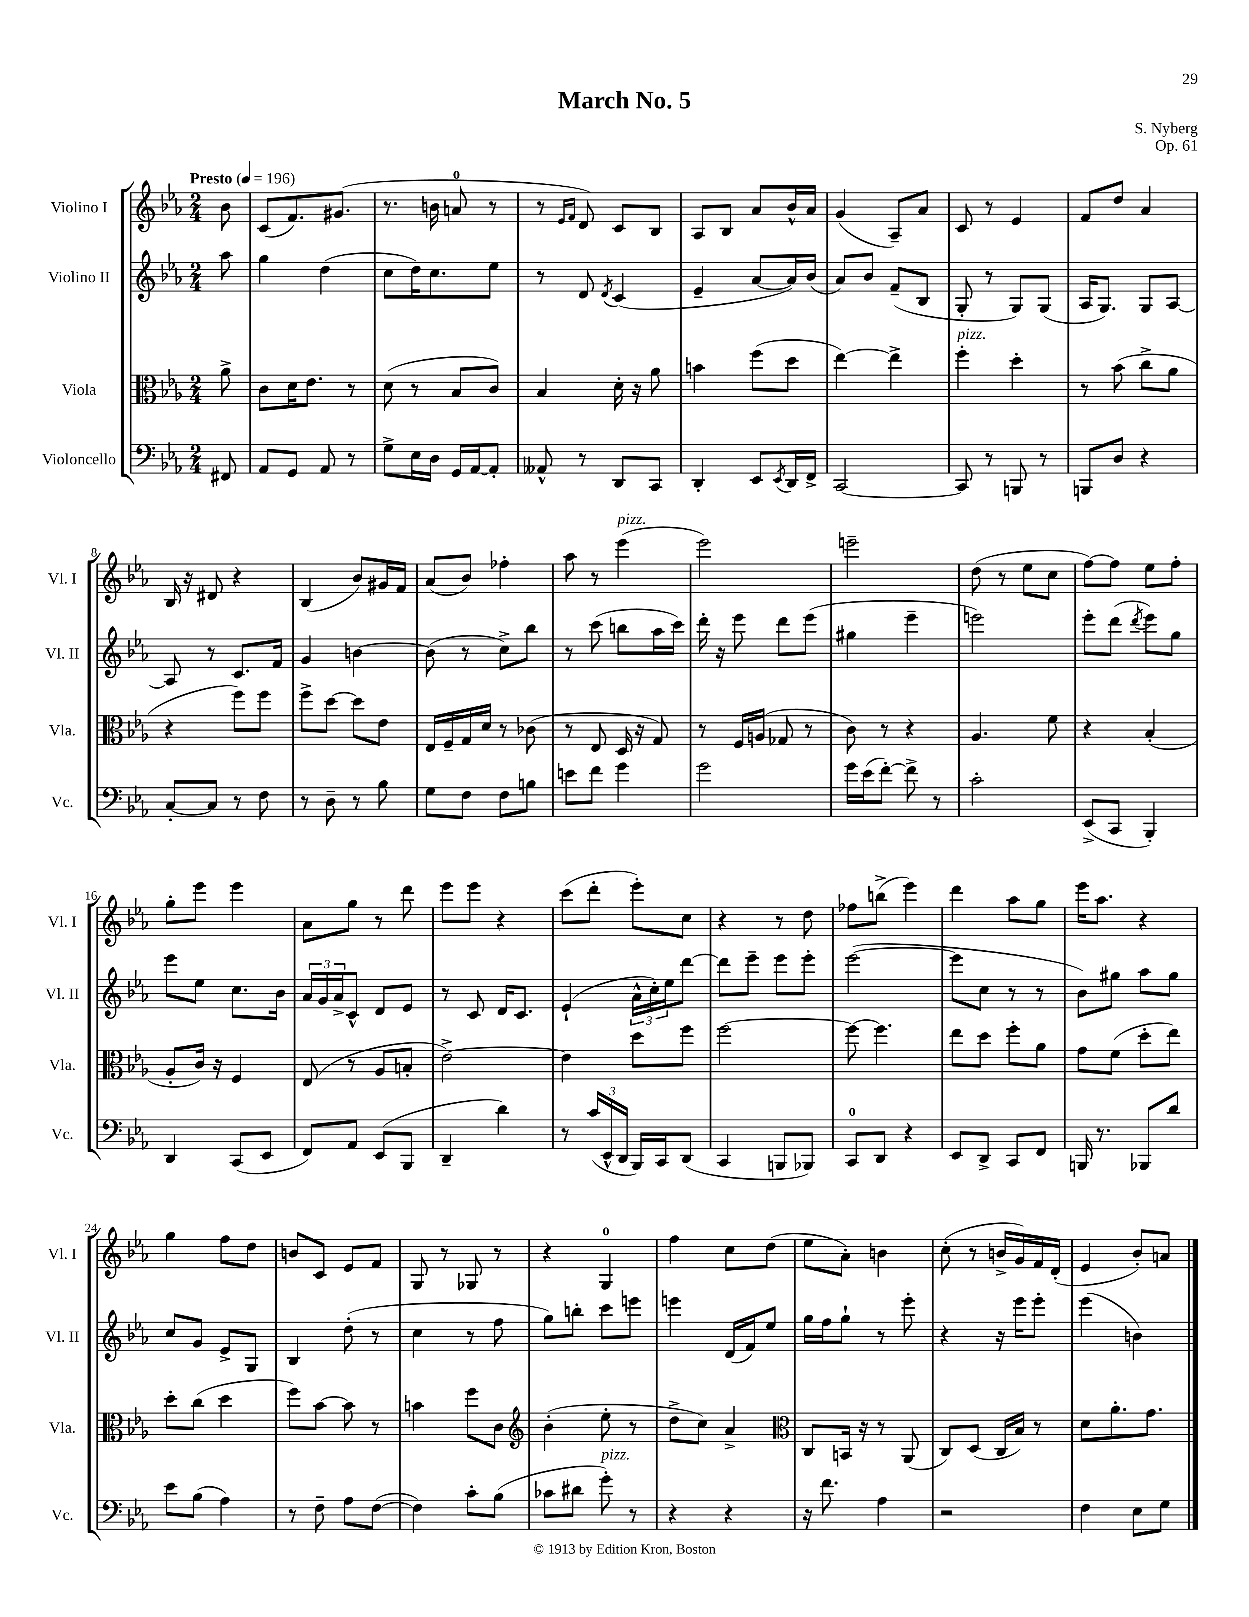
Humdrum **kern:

**kern	**kern	**kern	**kern
*staff4	*staff3	*staff2	*staff1
*clefF4	*clefC3	*clefG2	*clefG2
*k[b-e-a-]	*k[b-e-a-]	*k[b-e-a-]	*k[b-e-a-]
*M2/4	*M2/4	*M2/4	*M2/4
*MM196	*MM196	*MM196	*MM196
8FF#/	8a-^\	8aa-\	8b-\
=	=	=	=
8AA-/L	8c\L	4gg\	(8c/L
8GG/J	16d\K	.	8.f/)
.	8.e-\J	.	.
8AA-/	.	(4dd\	.
.	.	.	(8.g#/J
8r	8r	.	.
=	=	=	=
8G^\L	(8d\	8cc\L	8.r
16E-\L	8r	16dd\K)	.
16D\JJ	.	8.cc\	16b\
16GG/LL	8B-/L	.	8a/
[16AA-/J	.	.	.
8AA-'/]J	8c/J)	8ee-\J	8r
=	=	=	=
8AA--^^/	4B-/	8r	8r
.	.	.	16qqe-/LL
.	.	.	16qqf/JJ
8r	.	8d/	8d/)
.	.	8qd/	.
8DD/L	16d'\	(4c/	8c/L
.	16r	.	.
8CC/J	8a-\	.	8B-/J
=	=	=	=
4DD'/	4b\	4e-~/	8A-/L
.	.	.	8B-/J
8EE-/L	(8ff\L	[8a-/L	8a-/L
8qEE-/	.	.	.
16DD/L	8dd\J	16a-/]L)	16b-^^/L
16FF^/JJ	.	(16b-/JJ	16a-/JJ
=	=	=	=
[2CC/	[4ee-\)	8a-/L)	(4g/
.	.	8b-/J	.
.	4ee-^\]	(8f~/L	8A-~/L)
.	.	8B-/J	8a-/J
=	=	=	=
8CC/]	4ff'\	8G'/	8c/
8r	.	8r	8r
8BBB/	4dd'\	8G/L)	4e-/
8r	.	(8G/J	.
=	=	=	=
8BBB/L	8r	16A-/LK	8f/L
.	.	8.G/J)	.
8D/J	(8b-\	.	8dd/J
4r	8cc^\L	8G/L	4a-/
.	8a-\J	[8A-/J	.
=	=	=	=
[8C'/L	4r	8A-/]	16B-/
.	.	.	16r
8C/]J	.	8r	8d#/
8r	8ff\L)	8.c/L	4r
8F\	8ff\J	.	.
.	.	16f/Jk	.
=	=	=	=
8r	8ff^\L	4g/	(4B-/
8D~\	[8dd\J	.	.
8r	8dd\]L	[4b\	8b-/L)
8B-\	8e-\J	.	16g#/L
.	.	.	16f/JJ
=	=	=	=
8G\L	16E-/LL	(8b\]	(8a-/L
.	16F~/	.	.
8F\J	16G/	8r	8b-/J)
.	16d/JJ	.	.
8F\L	8r	8cc^\L)	4ff-'\
8B\J	(8c-\	8bb-\J	.
=	=	=	=
8e\L	8r	8r	8aa-\
8f\J	8E-/	(8ccc\	8r
4g\	16D/	8bb\L	(4eee-\
.	16r	.	.
.	8G/)	16aa-\L	.
.	.	16ccc\JJ)	.
=	=	=	=
2g\	8r	16ddd'\	2eee-\)
.	.	16r	.
.	16F/LL	8eee-\	.
.	(16A/JJ	.	.
.	8G-/	8ddd\L	.
.	8r	(8eee-\J	.
=	=	=	=
16g\LL	8c\)	4gg#\	2eee~\
(16e-\J	.	.	.
[8f'\J)	8r	.	.
8f^\]	4r	4eee-~\	.
8r	.	.	.
=	=	=	=
2c'\	4.A-/	2eee\)	(8dd\
.	.	.	8r
.	.	.	8ee-\L
.	8f\	.	8cc\J
=	=	=	=
(8EE-^/L	4r	8eee-'\L	[8ff\L)
8CC/J	.	(8ddd\J	8ff\]J
.	.	8qddd/	.
4BBB-'/)	(4B-'/	8eee-\L)	8ee-\L
.	.	8gg\J	8ff'\J
=	=	=	=
4DD/	8A-'/L	8eee-\L	8gg'\L
.	16c/Jk)	8ee-\J	8eee-\J
.	16r	.	.
(8CC/L	4F/	8.cc\L	4eee-\
8EE-/J	.	.	.
.	.	16b-\Jk	.
=	=	=	=
8FF/L)	(8E-/	24a-/LL	8a-\L
.	.	24g/	.
.	.	24a-^/J	.
8AA-/J	8r	8c^^/J	8gg\J
(8EE-/L	8A-/L	8d/L	8r
8BBB-/J	8B'/J	8e-/J	8ddd\
=	=	=	=
4DD~/	[2e-^\)	8r	8eee-\L
.	.	8c/	8eee-\J
4d\)	.	16d/LK	4r
.	.	8.c/J	.
=	=	=	=
8r	4e-\]	(4e-`/	(8ccc\L
(24c/LL	.	.	8ddd'\J
24EE-^^/	.	.	.
24DD/JJ	.	.	.
16BBB-/LL)	8dd\L	24a-^^\LL	8eee-'\L)
.	.	24cc'\)	.
16CC/J	.	.	.
.	.	24ee-\J	.
(8DD/J	8ff\J	[8ddd\J	8cc\J
=	=	=	=
4CC/	[2ff\	8ddd\]L	4r
.	.	8eee-~\J	.
8BBB/L	.	8eee-\L	8r
8BBB-/J)	.	8eee-'\J	8dd\
=	=	=	=
8CC/L	8ff\_	([2eee-\	8ff-\L
8DD/J	4.ff\]	.	(8bb^\J
4r	.	.	4eee-\)
=	=	=	=
8EE-/L	8ee-\L	8eee-\]L	4ddd\
8DD^/J	8dd\J	8cc\J	.
8CC/L	8ff'\L	8r	8aa-\L
8FF/J	8a-\J	8r	8gg\J
=	=	=	=
16BBB/	8g\L	8b-\L)	16eee-\LK
8.r	.	.	8.aa-\J
.	(8f\J	8gg#\J	.
8BBB-/L	8dd'\L	8aa-\L	4r
8d/J	8ee-\J)	8gg#\J	.
=	=	=	=
8e-\L	8dd'\L	8cc/L	4gg\
(8B-\J	(8cc\J	8g/J	.
4A-\)	4dd\	8e-^/L	8ff\L
.	.	8G/J	8dd\J
=	=	=	=
8r	8ff\L)	4B-/	8b/L
8F~\	[8b-\J	.	8c/J
8A-\L	8b-\]	(8dd'\	8e-/L
([8F\J	8r	8r	8f/J
=	=	=	=
4F\])	4b\	4cc\	8G/
.	.	.	8r
8c'\L	8ff\L	8r	8G-/
(8B-\J	8c\J	8ff\	8r
=	=	=	=
*	*clefG2	*	*
8c-\L	(4b-'\	8gg\L)	4r
8d#\J	.	8bb'\J	.
8g'\)	8ee-'\	8ccc\L	4G/
8r	8r	8eee\J	.
=	=	=	=
4r	8dd^\L	4eee\	4ff\
.	8cc\J)	.	.
4r	4a-^/	(16d/LL	8cc\L
.	.	16f/J)	.
.	.	8ee-/J	(8dd\J
=	=	=	=
*	*clefC3	*	*
16r	8C/L	16gg\LL	8ee-\L
8.f\	.	16ff\J	.
.	16BB/Jk	8gg`\J	8a-'\J)
.	16r	.	.
4A-\	8r	8r	4b\
.	(8AA-/	8eee-'\	.
=	=	=	=
2r	8C/L)	4r	(8cc'\
.	(8D/J	.	8r
.	16C/LL	16r	16b^/LL
.	16B-/JJ)	16eee-\LK	16g/)
.	8r	8eee-'\J	16f/
.	.	.	(16d'/JJ
=	=	=	=
4F\	8d\L	(4eee-\	4e-/
.	8.a-'\	.	.
8E-\L	.	4b\)	8b-'/L)
.	8.g\J	.	.
8G\J	.	.	8a/J
==	==	==	==
*-	*-	*-	*-
